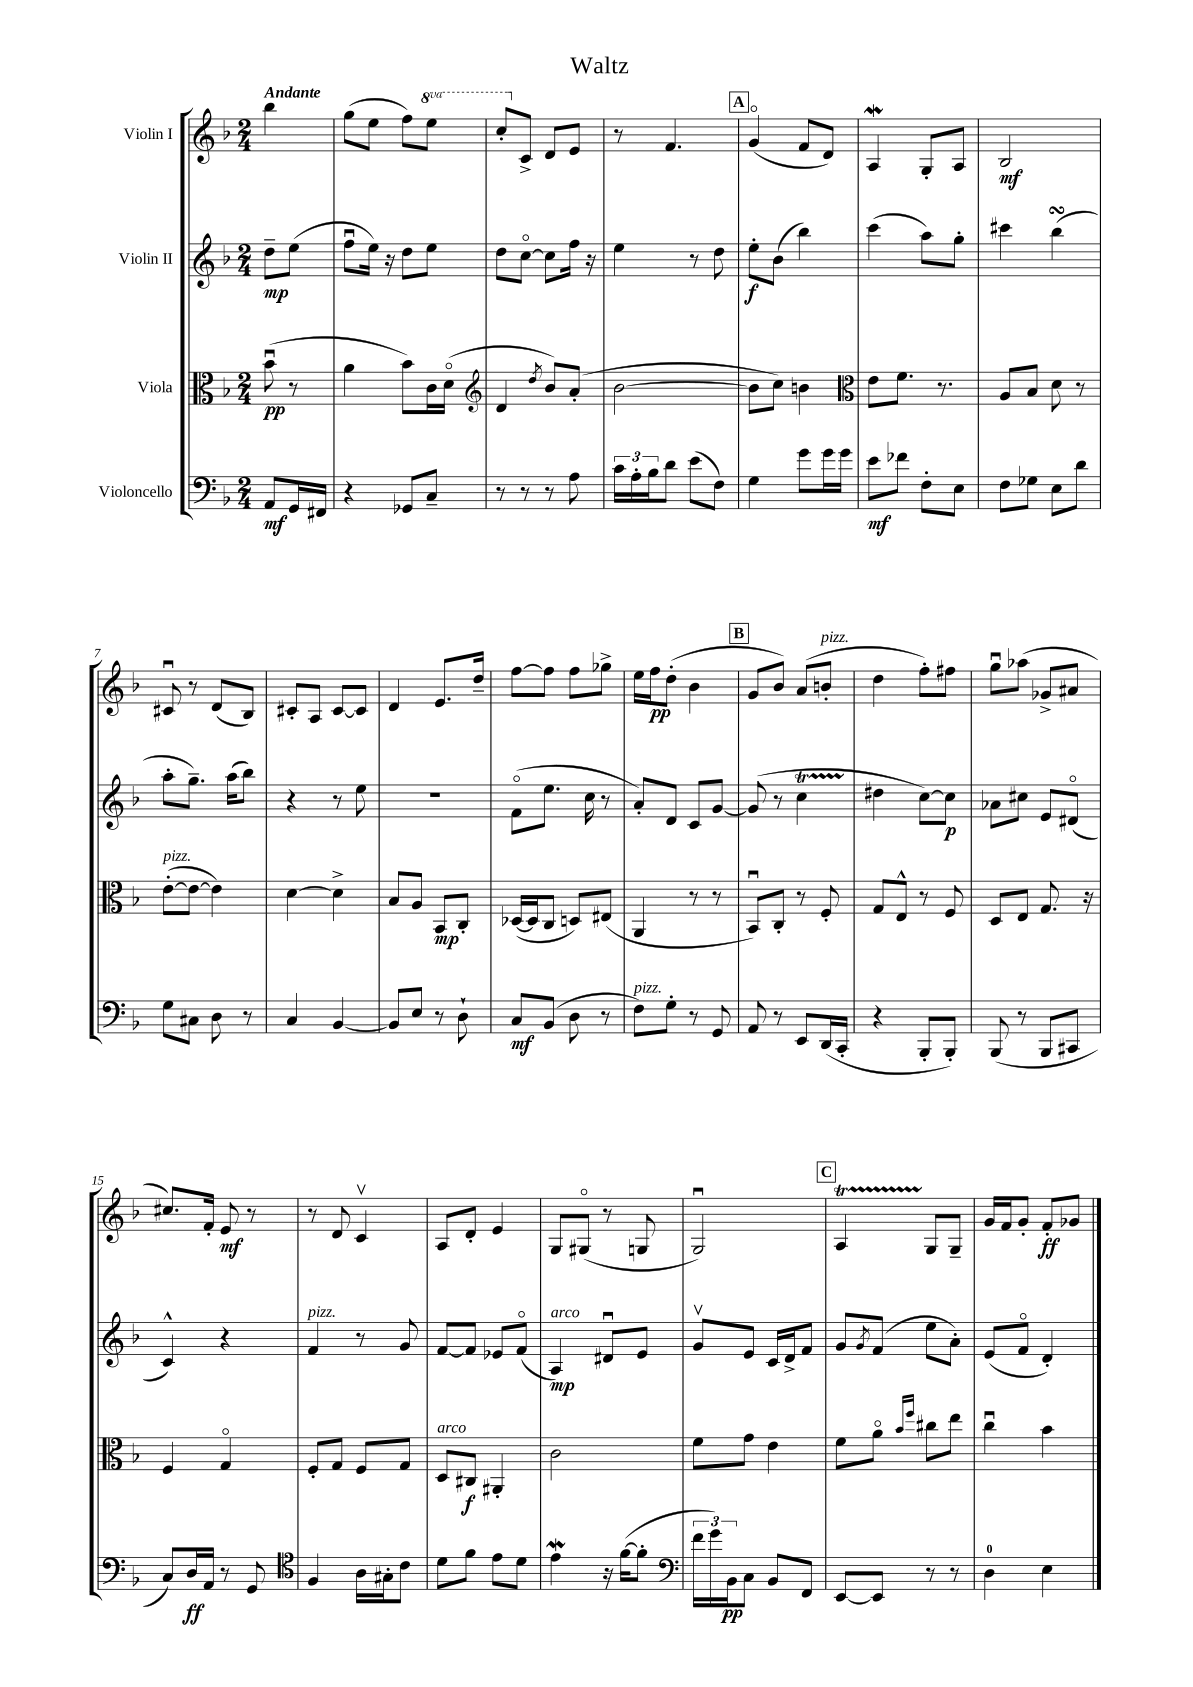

**kern	**kern	**kern	**kern
*staff4	*staff3	*staff2	*staff1
*clefF4	*clefC3	*clefG2	*clefG2
*k[b-]	*k[b-]	*k[b-]	*k[b-]
*M2/4	*M2/4	*M2/4	*M2/4
8AA	(8b-u	8dd~	4bb-
16GG	8r	(8ee	.
16FF#	.	.	.
=	=	=	=
4r	4a	8ffu	(8gg
.	.	16ee)	8ee
.	.	16r	.
8GG-	8b-)	8dd	8ff)
8C~	16c	8ee	8eee
.	(16do	.	.
=	=	=	=
*	*clefG2	*	*
8r	4d	8dd	8ccc'
8r	.	[8cco	8c^
.	8qdd	.	.
8r	8b-)	8cc]	8d
8A	(8a'	16ff	8e
.	.	16r	.
=	=	=	=
24c	[2b-	4ee	8r
24A'	.	.	.
24B-	.	.	.
8d	.	.	4.f
(8e	.	8r	.
8F)	.	8dd	.
=	=	=	=
4G	8b-]	8ee'	(4go
.	8cc)	(8b-	.
8g	4b	4bb-)	8f
16g	.	.	8d)
16g	.	.	.
=	=	=	=
*	*clefC3	*	*
8e	8e	(4ccc	4A
8f-	8.f	.	.
8F'	.	8aa)	8G'
.	8.r	.	.
8E	.	8gg'	8A
=	=	=	=
8F	8A	4ccc#	2B-
8G-	8B-	.	.
8E	8d	(4bb-	.
8d	8r	.	.
=	=	=	=
8G	([8e'	8aa'	8c#u
8C#	8e_	8.gg~)	8r
8D	4e])	.	(8d
.	.	(16aa	.
8r	.	8bb-)	8B-)
=	=	=	=
4C	[4d	4r	8c#'
.	.	.	8A
[4BB-	4d^]	8r	[8c#
.	.	8ee	8c#]
=	=	=	=
8BB-]	8B-	2r	4d
8E	8A	.	.
8r	8BB-	.	8.e
8D`	8C'	.	.
.	.	.	16dd~
=	=	=	=
8C	([16D-	(8fo	[8ff
.	16D-]	.	.
(8BB-	8C	8.ee	8ff]
8D	8D)	.	8ff
.	.	16cc	.
8r	(8E#	8r	8gg-^
=	=	=	=
8F)	4AA	8a')	16ee
.	.	.	16ff
8G'	.	8d	(8dd'
8r	8r	8c	4b-
8GG	8r	[8g	.
=	=	=	=
8AA	8BB-u)	(8g]	8g
8r	8C'	8r	8b-)
8EE	8r	4cc	(8a
(16DD	8F'	.	8b'
16CC'	.	.	.
=	=	=	=
4r	8G	4dd#	4dd
.	8E^^	.	.
8BBB-'	8r	[8cc)	8ff')
8BBB-')	8F	8cc]	8ff#
=	=	=	=
(8BBB-	8D	8a-	8ggu
8r	8E	8cc#	(8aa-
8BBB-	8.G	8e	8g-^
8CC#	.	(8d#o	8a#
.	16r	.	.
=	=	=	=
8C)	4F	4c^^)	8.cc#)
16D	.	.	.
16AA	.	.	16f'
8r	4Go	4r	8e
8GG	.	.	8r
=	=	=	=
*clefC4	*	*	*
4F	8F'	4f	8r
.	8G	.	8d
16A	8F	8r	4cv
16G#'	.	.	.
8c	8G	8g	.
=	=	=	=
8d	8D	[8f	8A
8f	8C#	8f]	8d'
8e	4AA#'	8e-	4e
8d	.	(8fo	.
=	=	=	=
4e	2c	4A)	8G
.	.	.	(8G#o
16r	.	8d#u	8r
([16f	.	.	.
8f']	.	8e	8G
=	=	=	=
*clefF4	*	*	*
24f	8f	8gv	2Gu)
24g)	.	.	.
24BB-	.	.	.
8C	8g	8e	.
8BB-	4e	16c	.
.	.	16d^	.
8FF	.	8f	.
=	=	=	=
[8EE	8f	8g	4A
.	.	8qg	.
8EE]	8ao	(8f	.
.	16qqb-	.	.
.	16qqff	.	.
8r	8cc#	8ee	8G
8r	8ee	8a')	8G~
=	=	=	=
4D	4ccu	(8e	16g
.	.	.	16f
.	.	8fo	8g'
4E	4b-	4d')	8f'
.	.	.	8g-
==	==	==	==
*-	*-	*-	*-
